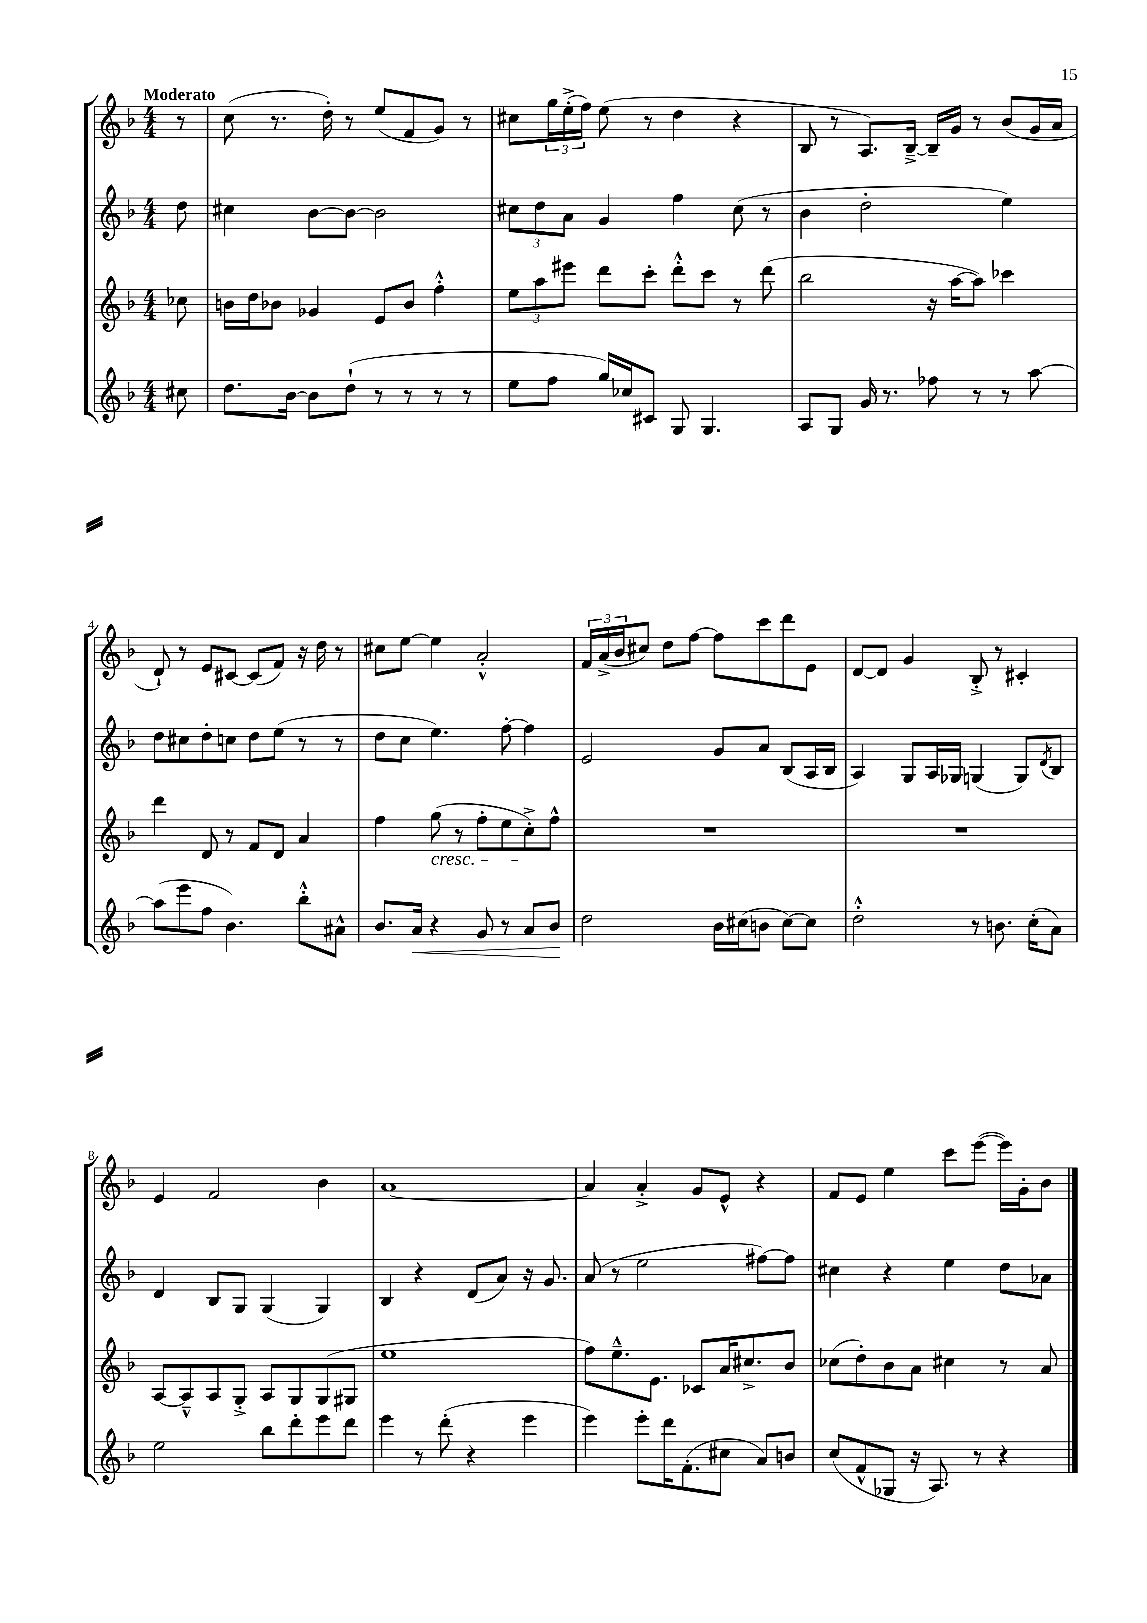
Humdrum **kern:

**kern	**kern	**kern	**kern
*staff4	*staff3	*staff2	*staff1
*clefG2	*clefG2	*clefG2	*clefG2
*k[b-]	*k[b-]	*k[b-]	*k[b-]
*M4/4	*M4/4	*M4/4	*M4/4
8cc#	8cc-	8dd	8r
=	=	=	=
8.dd	16b	4cc#	(8cc
.	16dd	.	.
.	8b-	.	8.r
[16b-	.	.	.
8b-]	4g-	[8b-	.
.	.	.	16dd')
(8dd`	.	8b-_	8r
8r	8e	2b-]	(8ee
8r	8b-	.	8f
8r	4ff'^^	.	8g)
8r	.	.	8r
=	=	=	=
8ee	12ee	12cc#	8cc#
.	12aa	12dd	.
8ff	.	.	24gg
.	12eee#	12a	(24ee'^
.	.	.	24ff)
16gg)	8ddd	4g	(8ee
16cc-	.	.	.
8c#	8ccc'	.	8r
8G	8ddd'^^	4ff	4dd
4.G	8ccc	.	.
.	8r	(8cc#	4r
.	(8ddd	8r	.
=	=	=	=
8A	2bb-	4b-	8B-
8G	.	.	8r
16g	.	2dd'	8.A)
8.r	.	.	.
.	.	.	[16B-~^
8ff-	16r	.	16B-~]
.	[16aa	.	16g
8r	8aa])	.	8r
8r	4ccc-	4ee)	(8b-
[8aa	.	.	16g
.	.	.	16a
=	=	=	=
(8aa]	4ddd	8dd	8d`)
8eee	.	8cc#	8r
8ff	8d	8dd'	8e
4.b-)	8r	8cc	[8c#
.	8f	8dd	(8c#]
.	8d	(8ee	8f)
8bb-'^^	4a	8r	16r
.	.	.	16dd
8a#^^	.	8r	8r
=	=	=	=
8.b-	4ff	8dd	8cc#
.	.	8cc	[8ee
16a	.	.	.
4r	(8gg	4.ee)	4ee]
.	8r	.	.
8g	8ff'	.	2a'^^
8r	8ee	[8ff'	.
8a	8cc'^)	4ff]	.
8b-	8ff^^	.	.
=	=	=	=
2dd	1r	2e	24f
.	.	.	(24a^
.	.	.	24b-
.	.	.	8cc#)
.	.	.	8dd
.	.	.	[8ff
16b-	.	8g	8ff]
(16cc#	.	.	.
8b	.	8a	8ccc
[8cc#)	.	(8B-	8ddd
8cc#]	.	16A	8e
.	.	16B-	.
=	=	=	=
2dd'^^	1r	4A)	[8d
.	.	.	8d]
.	.	8G	4g
.	.	16A	.
.	.	16G-	.
8r	.	(4G	8B-'^
8.b	.	.	8r
.	.	8G)	4c#'
(16cc'	.	.	.
.	.	8qd	.
8a)	.	8B-	.
=	=	=	=
2ee	[8A	4d	4e
.	8A~^^]	.	.
.	8A	8B-	2f
.	8G'^	8G	.
8bb-	8A	(4G	.
8ddd'	8G	.	.
8eee	(8G	4G)	4b-
8ddd	8G#	.	.
=	=	=	=
4eee	1ee	4B-	[1a
8r	.	4r	.
(8ddd'	.	.	.
4r	.	(8d	.
.	.	8a)	.
4eee	.	16r	.
.	.	8.g	.
=	=	=	=
4eee)	8ff)	(8a	4a]
.	8.ee~^^	8r	.
8eee'	.	2ee	4a'^
.	8.e	.	.
16ddd	.	.	.
(8.f'	.	.	.
.	8c-	.	8g
8cc#	16a	.	8e^^
.	8.cc#^	.	.
8a)	.	[8ff#)	4r
8b	8b-	8ff#]	.
=	=	=	=
(8cc	(8cc-	4cc#	8f
8f^^	8dd')	.	8e
8G-	8b-	4r	4ee
16r	8a	.	.
8.A)	.	.	.
.	4cc#	4ee	8ccc
8r	.	.	([8eee
4r	8r	8dd	16eee])
.	.	.	16g'
.	8a	8a-	8b-
==	==	==	==
*-	*-	*-	*-
